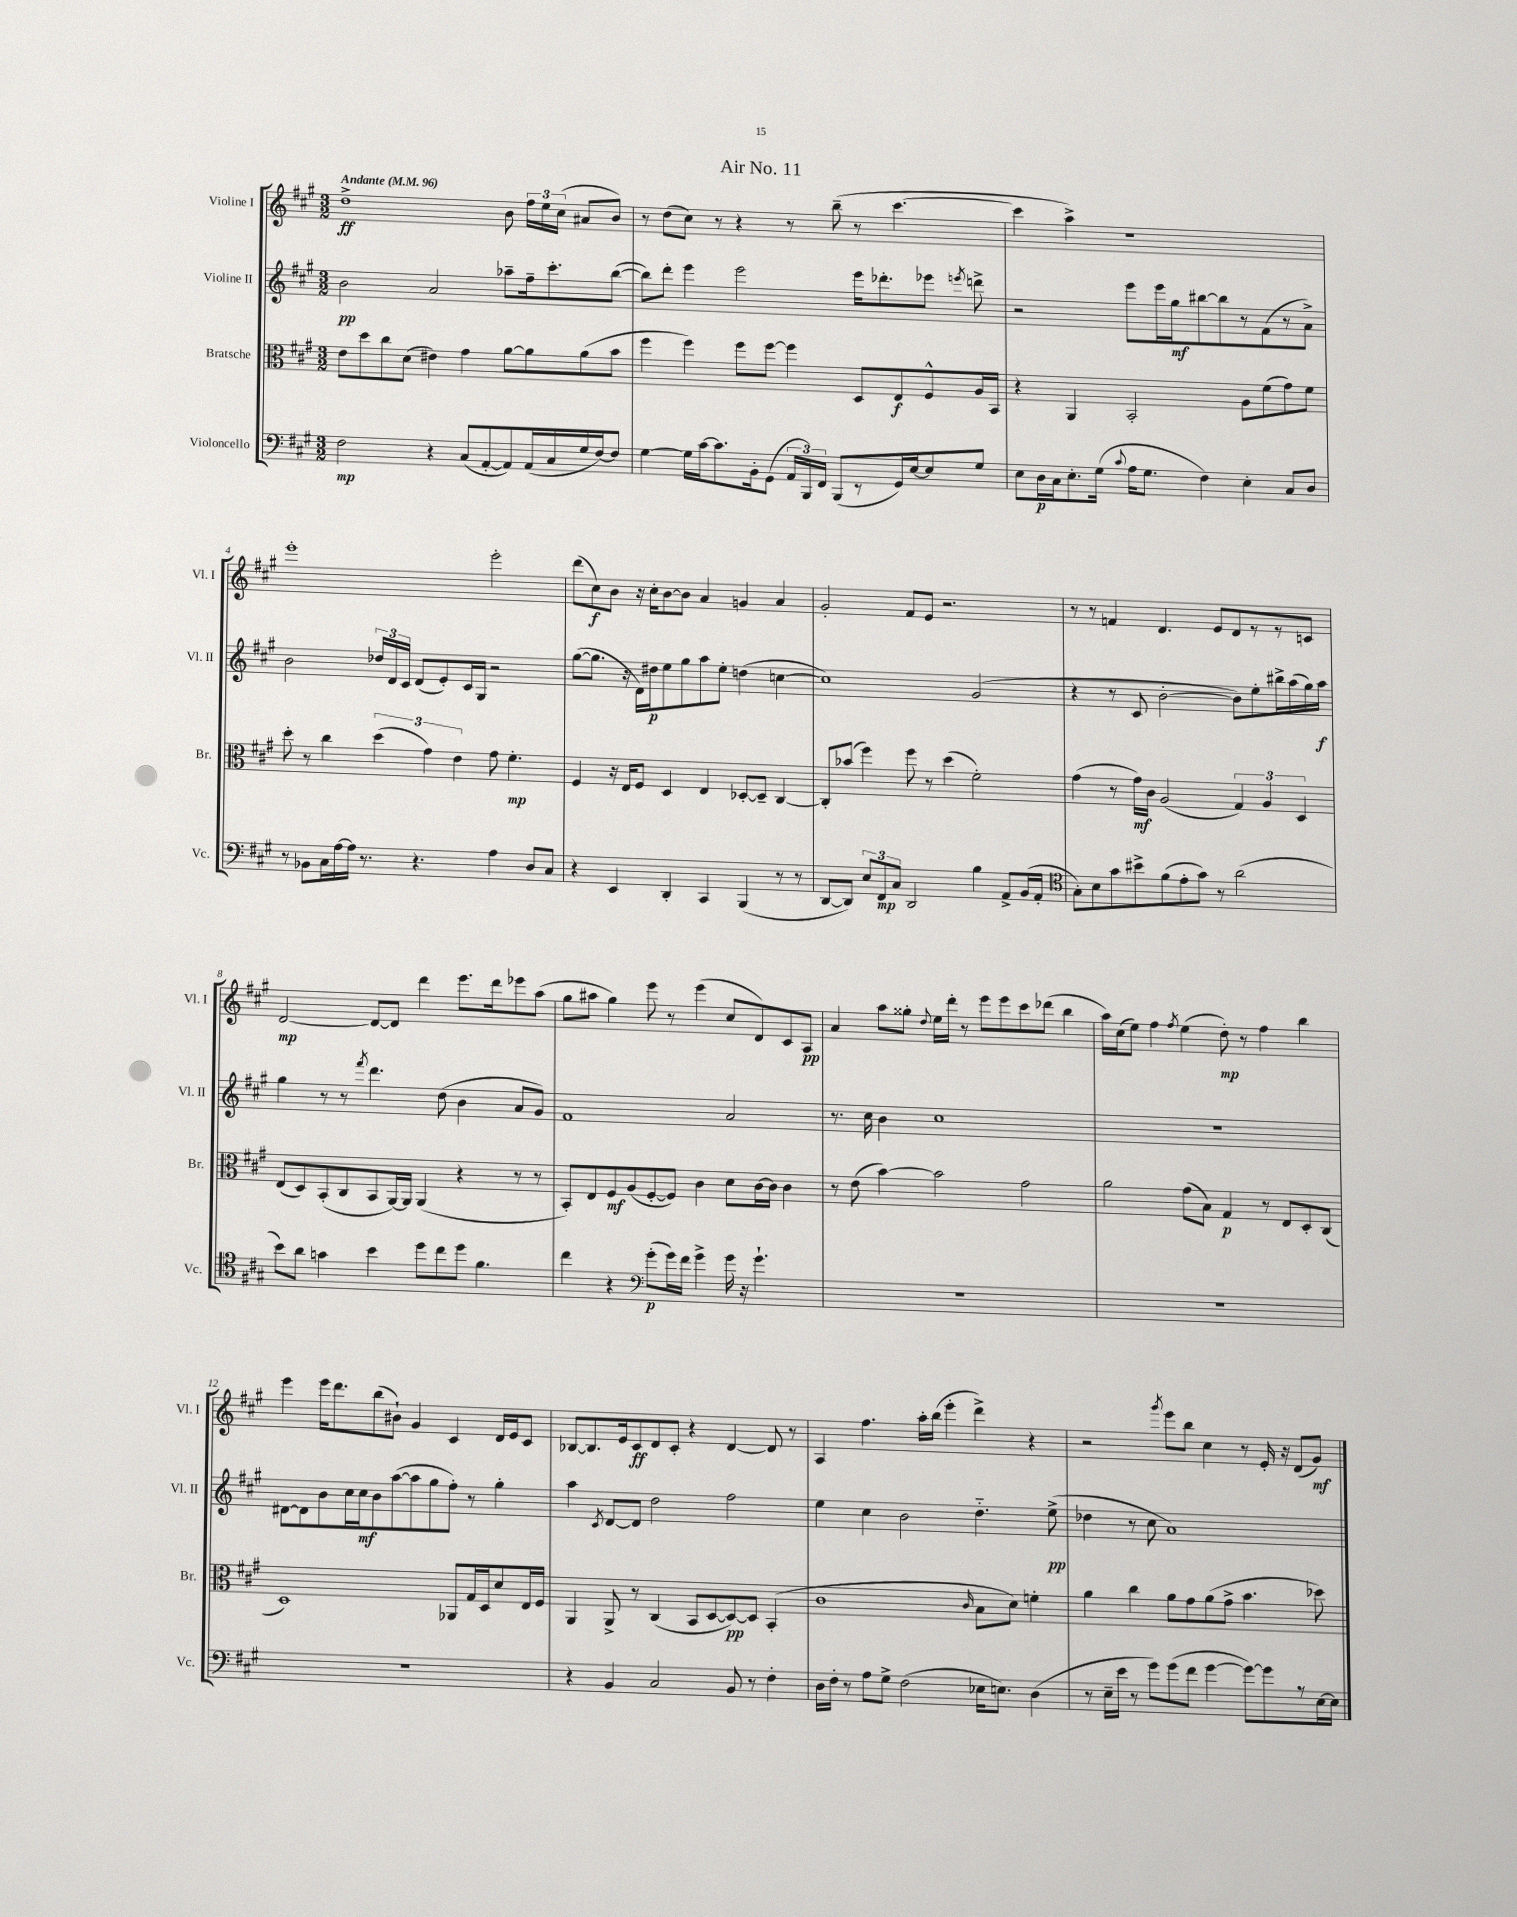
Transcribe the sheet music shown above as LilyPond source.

\header { title = "Air No. 11" }
<<
\new StaffGroup <<
\new Staff = "s0" \with { instrumentName = "Violine I" shortInstrumentName = "Vl. I" } {
    \clef treble \key a \major \numericTimeSignature \time 3/2 \tempo "Andante" 4 = 96
    \autoBeamOff d''1->\ff b'8 \tuplet 3/2 { fis''16[ e''16 cis''16]( } ais'8[ b'8]) |
    r8 d''8[( cis''8]) r8 r4 r8 b''8--( r8 cis'''4.~ |
    cis'''4 a''4->) r1 |
    e'''1-. e'''2-. |
    d'''8[( cis''8\f) b'8] r16 cis''16[-. b'8~ b'8] a'4 g'4 a'4 |
    gis'2-. fis'8[ e'8] r2. |
    r8 r8 f'4 d'4. e'8[ d'8 r8 r8 c'8] |
    d'2~\mp d'8[~ d'8] d'''4 e'''8.[ d'''16 ees'''8 a''8]( |
    gis''8[ ais''8] gis''4) e'''8 r8 e'''4( cis''8[ d'8) cis'8 a8]\pp |
    a'4 a''8[ gisis''8]-. \appoggiatura { d''8 } e''16[ d'''16]-. r8 e'''8[ e'''8 cis'''8 des'''8]( b''4 |
    a''16[) cis''16( e''8]) fis''4 \acciaccatura { fis''8 } e''4( d''8-.\mp) r8 fis''4 b''4 |
    e'''4 e'''16[ d'''8. b''8( bis'8]-!) gis'4 cis'4 d'16[ e'16 cis'8] |
    bes8[~ bes8. e'16 cis'8\ff d'8 cis'8]-. r4 d'4~ d'8 r8 |
    a4 fis''4. a''16[-. b''16]( e'''4-. d'''4->) r4 |
    r2 \acciaccatura { gis'''8 } e'''8[ b''8] cis''4 r8 e'16-. r16 d'8[( gis'8]\mf) \bar "|." |
}
\new Staff = "s1" \with { instrumentName = "Violine II" shortInstrumentName = "Vl. II" } {
    \clef treble \key a \major \numericTimeSignature \time 3/2
    \autoBeamOff b'2\pp a'2 aes''8[-- fis''16-- cis'''8.-. b''8]~( |
    b''8[) d'''8]-. e'''4 e'''2 e'''16[ des'''8.-. ees'''8] \acciaccatura { e'''8 } d'''8-> |
    r2 e'''8[ e'''16 gis''16\mf bis''8~ bis''8 r8 fis'8( r8 a'8]->) |
    b'2 \tuplet 3/2 { des''16[ d'16 cis'16] } d'8[( e'8-.) cis'16 gis16] r2 |
    gis''8[~( gis''8.] r16 d'16[) dis''16\p e''8 gis''8 a''8 e''8]-. d''4( c''4~ |
    c''1) gis'2( |
    r4 r8 cis'8 b'2~-. b'8[) e''8-. bis''16-> a''16( gis''16) a''16]\f |
    gis''4 r8 r8 \acciaccatura { fis'''8 } d'''4. d''8( b'4 a'8[ gis'8]) |
    fis'1 a'2 |
    r8. cis''16 b'4 cis''1 |
    R1. |
    dis'8[~ dis'8 b'8 cis''16 cis''16\mf b'8 a''8~( a''8 gis''8 fis''8]-.) r8 gis''4-. |
    a''4 \acciaccatura { cis'8 } d'8[~ d'8] d''2 fis''2 |
    e''4 cis''4 b'2 d''4.-_ e''8->\pp( |
    des''4 r8 cis''8 a'1) \bar "|." |
}
\new Staff = "s2" \with { instrumentName = "Bratsche" shortInstrumentName = "Br." } {
    \clef alto \key a \major \numericTimeSignature \time 3/2
    \autoBeamOff e'8[ d''8 cis''8 d'8]( eis'4) gis'4 a'8[~ a'8 a'8( b'8] |
    fis''4 fis''4) fis''8[ fis''8]~ fis''4 d8[ e8\f fis8-^ a16 b,16] |
    r4 a,4 b,2-. a8[ fis'8( gis'8) fis'8] |
    d''8-. r8 cis''4 \tuplet 3/2 { d''4( gis'4) e'4 } gis'8 fis'4.-.\mp |
    fis4 r16 e16[ fis8] d4 e4 des8[~-. des8]-- cis4~ |
    cis8[-. bes'8]( fis''4) fis''8 r8 d''4( fis'2-.) |
    gis'4( r8 gis'16[\mf) cis'16] a2( \tuplet 3/2 { gis4) a4 d4 } |
    e8[( d8) b,8-.( cis8 b,8 a,16~) a,16] a,4( r4 r8 r8 |
    b,8[-.) e8 fis8\mf a8( fis8~-. fis8]) cis'4 d'8[ cis'16~ cis'16] cis'4 |
    r8 e'8( b'4~) b'2 gis'2 |
    a'2 gis'8[( b8]) gis4\p r8 e8[ d8-. cis8]( |
    d1) aes,8[ gis16 d16 d'8 e16 fis16] |
    a,4 a,8-> r8 cis4( b,8[ d8~ d8~\pp) d8] b,4-.( |
    cis'1 \grace { cis'16 } b8[ d'8]) f'4-. |
    a'4 cis''4 a'8[ gis'8 a'8( gis'8]-> b'4. des''8) \bar "|." |
}
\new Staff = "s3" \with { instrumentName = "Violoncello" shortInstrumentName = "Vc." } {
    \clef bass \key a \major \numericTimeSignature \time 3/2
    \autoBeamOff fis2\mp r4 cis8[( a,8~-. a,8) a,16( cis16 gis16 fis16~) fis8] |
    gis4~ gis16[ cis'16~ cis'8. b,16-. gis,8]( \tuplet 3/2 { a,16[ b,,16) fis,16] } b,,8[( r8 gis,16) e16~ e8 gis8] |
    e8[ d16\p cis16 e8.-. gis16]( \appoggiatura { cis'8 } a16[ gis8.] fis4) e4-. cis8[ d8] |
    r8 bes,8[ cis16 a16~ a16] r8. r4. a4 d8[ cis8] |
    r4 e,4 d,4-. cis,4 b,,4( r8 r8 |
    d,8[~ d,8]) \tuplet 3/2 { e8[ fis,8\mp cis8] } d,2 b4 a,8[-> b,16( a,16]-. |
    \clef tenor gis8[-.) b8 gis'8 bis'8-> fis'8( e'8-. gis'8]) r8 a'2( |
    b'8[) a'8] g'4 b'4 d''8[ cis''8 d''8] fis'4. |
    cis''4 r4 \clef bass gis'8[-.\p( gis'16) fis'16] gis'4-> gis'16 r16 gis'4.-! |
    R1. |
    R1. |
    R1. |
    r4 b,4 cis2 b,8 r8 fis4-. |
    d16[ fis16]-. r8 a8[ gis8]-> fis2( ees16[ e8.]) d4( |
    r8 e16[-- e'16] r8 gis'8[) gis'8( fis'8] gis'4~ gis'8[~) gis'8 r8 e16~ e16] \bar "|." |
}
>>
>>
